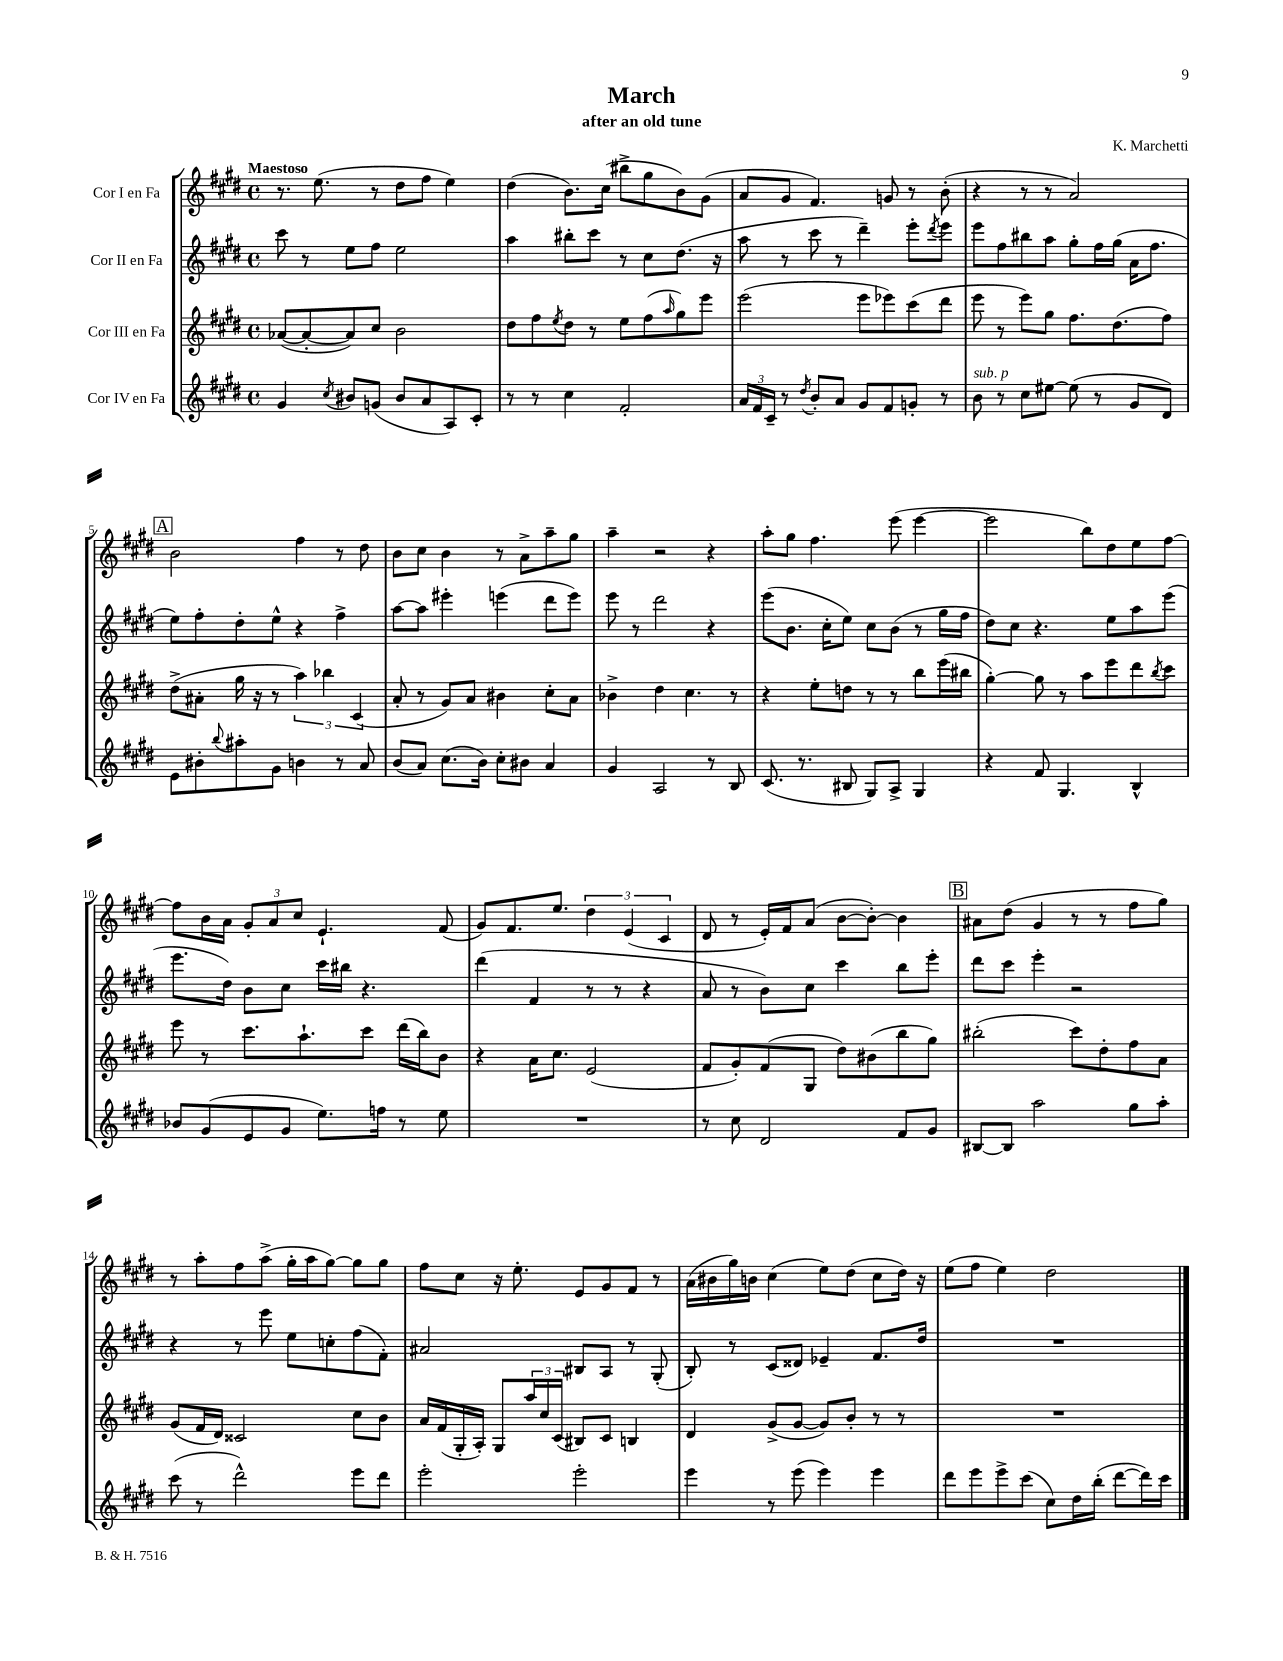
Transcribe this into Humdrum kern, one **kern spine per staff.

**kern	**kern	**kern	**kern
*staff4	*staff3	*staff2	*staff1
*clefG2	*clefG2	*clefG2	*clefG2
*k[f#c#g#d#]	*k[f#c#g#d#]	*k[f#c#g#d#]	*k[f#c#g#d#]
*M4/4	*M4/4	*M4/4	*M4/4
*met(c)	*met(c)	*met(c)	*met(c)
4g#	([8a-	8ccc#	8.r
.	8a-'_	8r	.
.	.	.	(8.ee
8qcc#	.	.	.
8b#	8a-])	8ee	.
(8g	8cc#	8ff#	8r
8b#	2b	2ee	8dd#
8a	.	.	8ff#
8A)	.	.	4ee)
8c#'	.	.	.
=	=	=	=
8r	8dd#	4aa	(4dd#
8r	8ff#	.	.
.	8qee	.	.
4cc#	8dd#	8bb#'	8.b)
.	8r	8ccc#	.
.	.	.	(16cc#
2f#'	8ee	8r	8bb#^
.	(8ff#	8cc#	8gg#
.	16qqaa	.	.
.	8gg#)	(8.dd#	8b)
.	8eee	.	(8g#
.	.	16r	.
=	=	=	=
24a	(2eee	8aa	8a
24f#	.	.	.
24c#~	.	.	.
8r	.	8r	8g#
8qdd#	.	.	.
8b'	.	8ccc#	4.f#)
8a	.	8r	.
8g#	8eee	4ddd#~)	.
8f#	8eee-)	.	8g
8g'	(8ccc#	8eee'	8r
.	.	8qddd#	.
8r	8ddd#	8eee	(8b'
=	=	=	=
8b	8eee	8eee	4r
8r	8r	8ff#	.
8cc#	8eee)	8bb#	8r
[8ee#	8gg#	8aa	8r
(8ee#]	8.ff#	8gg#'	2a)
8r	.	16ff#	.
.	(8.dd#	(16gg#	.
8g#	.	16a	.
.	.	8.ff#	.
8d#)	8ff#)	.	.
=	=	=	=
8e	(8dd#^	8ee)	2b
8b#'	8a#'	8ff#'	.
8qqbb	.	.	.
8aa#'	16gg#	8dd#'	.
.	16r	.	.
8g#	8r	8ee^^	.
4b	6aa)	4r	4ff#
.	6bb-	.	.
8r	.	4ff#^	8r
.	(6c#	.	.
8a	.	.	8dd#
=	=	=	=
(8b	8a'	[8aa	8b
8a)	8r	8aa]	8cc#
(8.cc#	8g#)	4eee#'	4b
.	8a	.	.
16b)	.	.	.
8cc#'	4b#	(4eee	8r
8b#	.	.	8a^
4a	8cc#'	8ddd#	8aa~
.	8a	8eee)	8gg#
=	=	=	=
4g#	4b-^	8eee	4aa~
.	.	8r	.
2A	4dd#	2ddd#	2r
.	4.cc#	.	.
8r	.	4r	4r
8B	8r	.	.
=	=	=	=
(8.c#	4r	(8eee	8aa'
.	.	8.b	8gg#
8.r	.	.	.
.	8ee'	.	4.ff#
.	.	16cc#'	.
8B#	8dd	8ee)	.
8G#)	8r	8cc#	.
8A^	8r	(8b	(8eee
4G#	8bb	8r	[4eee
.	(16eee	16gg#	.
.	16bb#	16ff#	.
=	=	=	=
4r	[4gg#')	8dd#)	2eee]
.	.	8cc#	.
8f#	8gg#]	4.r	.
4.G#	8r	.	.
.	8aa	.	8bb)
.	8eee	8ee	8dd#
4B^^	8ddd#	8aa	8ee
.	8qbb	.	.
.	8ccc#	(8eee	[8ff#
=	=	=	=
8b-	8eee	8.eee	8ff#]
(8g#	8r	.	16b
.	.	16dd#)	16a
8e	8.ccc#	8b	12g#'
.	.	.	12a
8g#	.	8cc#	.
.	.	.	12cc#
.	8.aa`	.	.
8.ee)	.	16ccc#	4.e`
.	.	16bb#	.
.	8ccc#	4.r	.
16ff	.	.	.
8r	(16ddd#	.	.
.	16bb)	.	.
8ee	8b	.	(8f#
=	=	=	=
1r	4r	(4ddd#	8g#)
.	.	.	8.f#
.	16a	4f#	.
.	8.cc#	.	8.ee
.	(2e	8r	6dd#
.	.	8r	.
.	.	.	(6e
.	.	4r	.
.	.	.	6c#
=	=	=	=
8r	8f#	8a	8d#
8cc#	8g#')	8r	8r
2d#	(8f#	8b)	16e')
.	.	.	16f#
.	8G#	8cc#	(8a
.	8dd#)	4ccc#	[8b
.	(8b#	.	8b'_)
8f#	8bb	8bb	4b]
8g#	8gg#)	8eee'	.
=	=	=	=
[8B#	(2bb#'	8ddd#	8a#
8B#]	.	8ccc#	(8dd#
2aa	.	4eee'	4g#
.	8ccc#)	2r	8r
.	8dd#'	.	8r
8gg#	8ff#	.	8ff#
8aa'	8a	.	8gg#)
=	=	=	=
(8ccc#	(8g#	4r	8r
8r	16f#	.	8aa'
.	16d#)	.	.
2ddd#^^)	2c##	8r	8ff#
.	.	8eee	(8aa^
.	.	8ee	16gg#'
.	.	.	16aa
.	.	8cc'	[8gg#)
8eee	8cc#	(8ff#	8gg#]
8ddd#	8b	8f#')	8gg#
=	=	=	=
2eee'	16a	2a#	8ff#
.	(16f#	.	.
.	16G#'	.	8cc#
.	16A')	.	.
.	8G#	.	16r
.	.	.	8.ee'
.	24aa	.	.
.	24cc#	.	.
.	(24c#	.	.
2eee'	8B#)	8B#	8e
.	8c#	8A	8g#
.	4B	8r	8f#
.	.	(8G#'	8r
=	=	=	=
4eee	4d#	8B')	(16a
.	.	.	16b#
.	.	8r	16gg#)
.	.	.	16b
8r	(8g#^	(8c#	(4cc#
(8eee	[8g#	8d##)	.
4eee)	8g#])	4e-~	8ee)
.	8b'	.	(8dd#
4eee	8r	8.f#	8cc#
.	8r	.	16dd#)
.	.	16dd#	16r
=	=	=	=
8ddd#	1r	1r	(8ee
8eee	.	.	8ff#
8eee^	.	.	4ee)
(8ccc#	.	.	.
8cc#)	.	.	2dd#
16dd#	.	.	.
(16bb'	.	.	.
[8ddd#	.	.	.
16ddd#])	.	.	.
16ccc#	.	.	.
==	==	==	==
*-	*-	*-	*-
